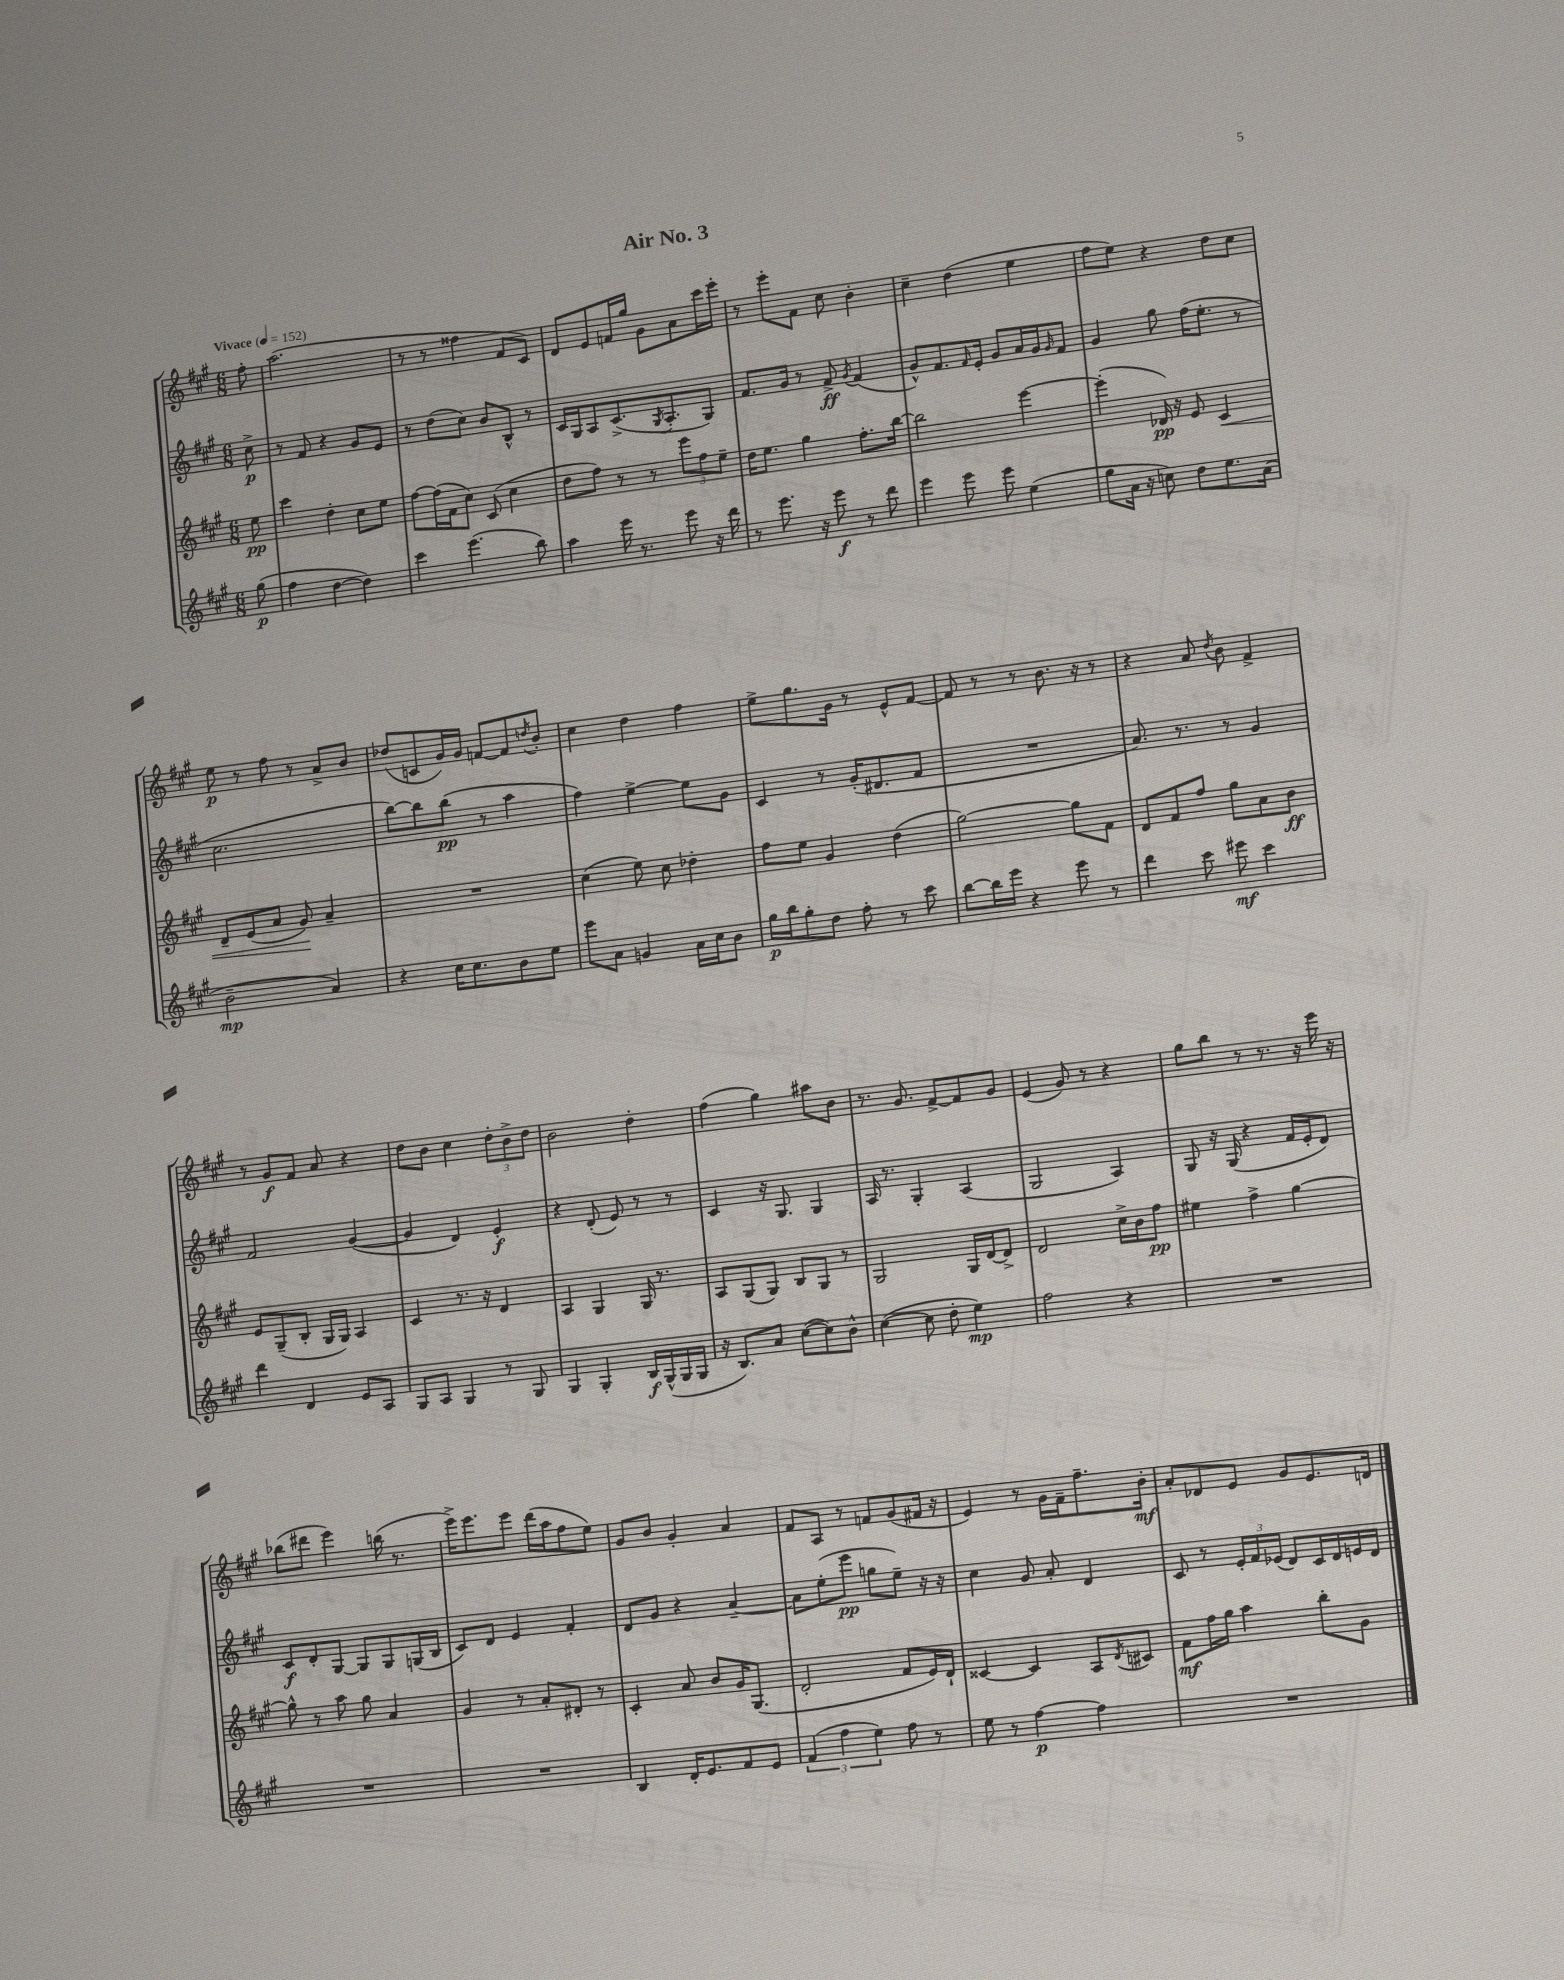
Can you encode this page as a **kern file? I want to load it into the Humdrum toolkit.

**kern	**kern	**kern	**kern
*staff4	*staff3	*staff2	*staff1
*clefG2	*clefG2	*clefG2	*clefG2
*k[f#c#g#]	*k[f#c#g#]	*k[f#c#g#]	*k[f#c#g#]
*M6/8	*M6/8	*M6/8	*M6/8
*MM152	*MM152	*MM152	*MM152
(8gg#	8ee	8cc#^	8ff#'
=	=	=	=
4ff#	4ccc#	8r	(2.aa
.	.	8f#	.
[4dd	4dd'	4r	.
4dd])	8cc#	8g#	.
.	8ee	8e	.
=	=	=	=
4ccc#	[8ff#	8r	8r
.	(16ff#]	(8dd	8r
.	16f#	.	.
(4.eee	8cc#)	8cc#)	4ff##
.	(8c#	8b	.
.	4cc#	8B^^	8f#
8bb)	.	8r	8c#)
=	=	=	=
4aa	8dd	16c#	8d
.	.	16G#	.
.	8ff#)	8A	8e
16eee	8r	(8.c#^	16f
8.r	.	.	16gg#
.	8r	.	8g#
.	.	8qG#	.
.	.	8.A'	.
8eee	12eee	.	8a
.	12ff#	.	.
16r	.	8G#)	16ccc#
.	12ee~	.	.
16ddd	.	.	16eee'
=	=	=	=
8r	16dd	8.f#	8r
.	8.ee	.	.
8.eee	.	.	8eee'
.	.	16g#	.
.	4gg#	8r	8f#
16r	.	.	.
8eee	.	8f#^	8cc#
.	.	8qg#	.
8r	8.ff#'	(4f#	4b'
8ddd	.	.	.
.	[16bb	.	.
=	=	=	=
4eee	2bb]	8g#^^)	4cc#~
.	.	8.f#	.
8eee	.	.	(4dd
.	.	16qqf#	.
.	.	16e'	.
8eee	.	8g#	.
(4ee	[4eee	16a	4ee
.	.	16g#	.
.	.	16qqg#	.
.	.	8f#	.
=	=	=	=
8gg#	(4eee']	4g#	8ff#
16a	.	.	8ee)
16r	.	.	.
8cc)	16d-)	8gg#	4r
.	16r	.	.
8dd	8e	(16ff#	.
.	.	8.ee'	.
8.ee	4c#	.	8dd
.	.	8r	8cc#
(16a	.	.	.
=	=	=	=
2b~	8d~	2.cc#	8ee
.	(8e	.	8r
.	8a	.	8ff#
.	8g#)	.	8r
4a)	4a~	.	8a^
.	.	.	8b
=	=	=	=
4r	2.r	[8bb)	(8dd-
.	.	8bb]	8c
16cc#	.	(8bb	16g#)
8.cc#	.	.	16g#
.	.	8r	[8f
8b	.	4aa	8f]
.	.	.	8qdd
8ee	.	.	8b'
=	=	=	=
8eee	(4cc#	4ff#)	4cc#
8a	.	.	.
4g	8ee)	[4ee^	4dd
.	8cc#	.	.
16a	4dd-'	8ee]	4ff#
16cc#	.	.	.
8b	.	8g#	.
=	=	=	=
16gg#	8ff#	4c#	8ee^
16bb	.	.	.
8gg#'	8ee	.	8.gg#
8dd	4g#	8r	.
.	.	.	16g#
8ff#'	.	(16g#'	8r
.	.	8.d#	.
8r	(4dd	.	8e^^
8ccc#	.	8f#	[8f#
=	=	=	=
[8bb	[2gg#)	2.r	8f#]
16bb]	.	.	8r
16eee	.	.	.
4r	.	.	8r
.	.	.	8.b
8eee	8gg#]	.	.
.	.	.	16r
8r	8f#	.	8r
=	=	=	=
4ddd	8d	8.a)	4r
.	8f#	.	.
.	.	8.r	.
8ccc#	8ff#	.	8a
.	.	.	8qdd
8eee#	8gg#	8r	8b
4ccc#	8a	4g#	4f#^
.	8b	.	.
=	=	=	=
4ddd	8e	2f#	8r
.	(8G#~	.	8g#
4d	8B'	.	8f#
.	16G#	.	8a
.	16G#)	.	.
8e	4A	([4g#	4r
8A	.	.	.
=	=	=	=
8G#	4c#	4g#]	8dd
8A	.	.	8b
4G#	8.r	4d)	4cc#
.	16r	.	.
8r	4d	4e'	12dd'
.	.	.	12b^
8G#	.	.	.
.	.	.	12dd
=	=	=	=
4G#	4A	4r	2b
4G#'	4G#	(8d'	.
.	.	8e)	.
16B	16G#	8r	4dd'
(16G#^^	8.r	.	.
16G#	.	8r	.
16G#	.	.	.
=	=	=	=
16r	8A	4c#	(4ff#
8.B)	.	.	.
.	(8G#	.	.
8a	8G#)	16r	4gg#)
.	.	8.G#	.
([8cc#	8B	.	.
8cc#])	8G#	4G#	8aa#
8b^^	8r	.	8b
=	=	=	=
([4cc#	2G#	16A	8.r
.	.	8.r	.
.	.	.	8.g#
8cc#]	.	4G#'	.
8dd'	.	.	[8f#^
4ee)	16G#	(4A	8f#]
.	[16d	.	.
.	8d^]	.	8g#
=	=	=	=
2ff#	2d	2G#	(4e
.	.	.	8g#)
.	.	.	8r
4r	16cc#^	4A)	4r
.	16b	.	.
.	8ff#	.	.
=	=	=	=
2.r	4ee#	8G#	8gg#
.	.	16r	8bb
.	.	(16G#	.
.	4ff#^	4r	8r
.	.	.	8.r
.	[4gg#	16f#	.
.	.	16e'	16r
.	.	8d)	16eee
.	.	.	16r
=	=	=	=
2.r	8gg#^^]	8c#	(8bb-
.	8r	8d'	8ddd#
.	8aa	[8G#	4eee)
.	8gg#	8G#]	.
.	4a	8G#	(16bb
.	.	.	8.r
.	.	(16G	.
.	.	16B	.
=	=	=	=
2.r	4g#	8c#)	16eee^)
.	.	.	8.eee
.	.	8d	.
.	8r	4e	8eee
.	8a'	.	(16ddd
.	.	.	16aa
.	8d#'	4f#'	8ff#
.	8r	.	8ee)
=	=	=	=
4B	4c#'	8d	8g#
.	.	8g#	8b
16d'	8a	4r	4g#'
8.e	.	.	.
.	8b	.	.
8f#	16g#	[4a~	4a
.	(8.G#	.	.
8e	.	.	.
=	=	=	=
(6f#	2d'	8a]	8f#
.	.	(8ee'	8A
6ff#	.	.	.
.	.	8eee	8r
6ee)	.	.	.
.	.	8gg	8f
8ff#	8f#	8ee~)	(8g#
8r	16e)	16r	16f#
.	16d`	16r	16r
=	=	=	=
8ee	[4c##	4cc#	4e)
8r	.	.	.
[4ff#	4c##]	8g#	8r
.	.	8a'	16g#
.	.	.	16f#~
4ff#]	8A	4d	8.ff#~
.	8qd	.	.
.	8c#	.	.
.	.	.	16b'
=	=	=	=
2.r	8f#	8c#	8a'
.	16ff#	8r	8d-
.	16gg#	.	.
.	4aa	24e'	8e
.	.	24f#	.
.	.	(24e-	.
.	.	8d)	8g#
.	8bb'	16c#	8.e
.	.	16d	.
.	8g#	16e	.
.	.	16d	16d
==	==	==	==
*-	*-	*-	*-
